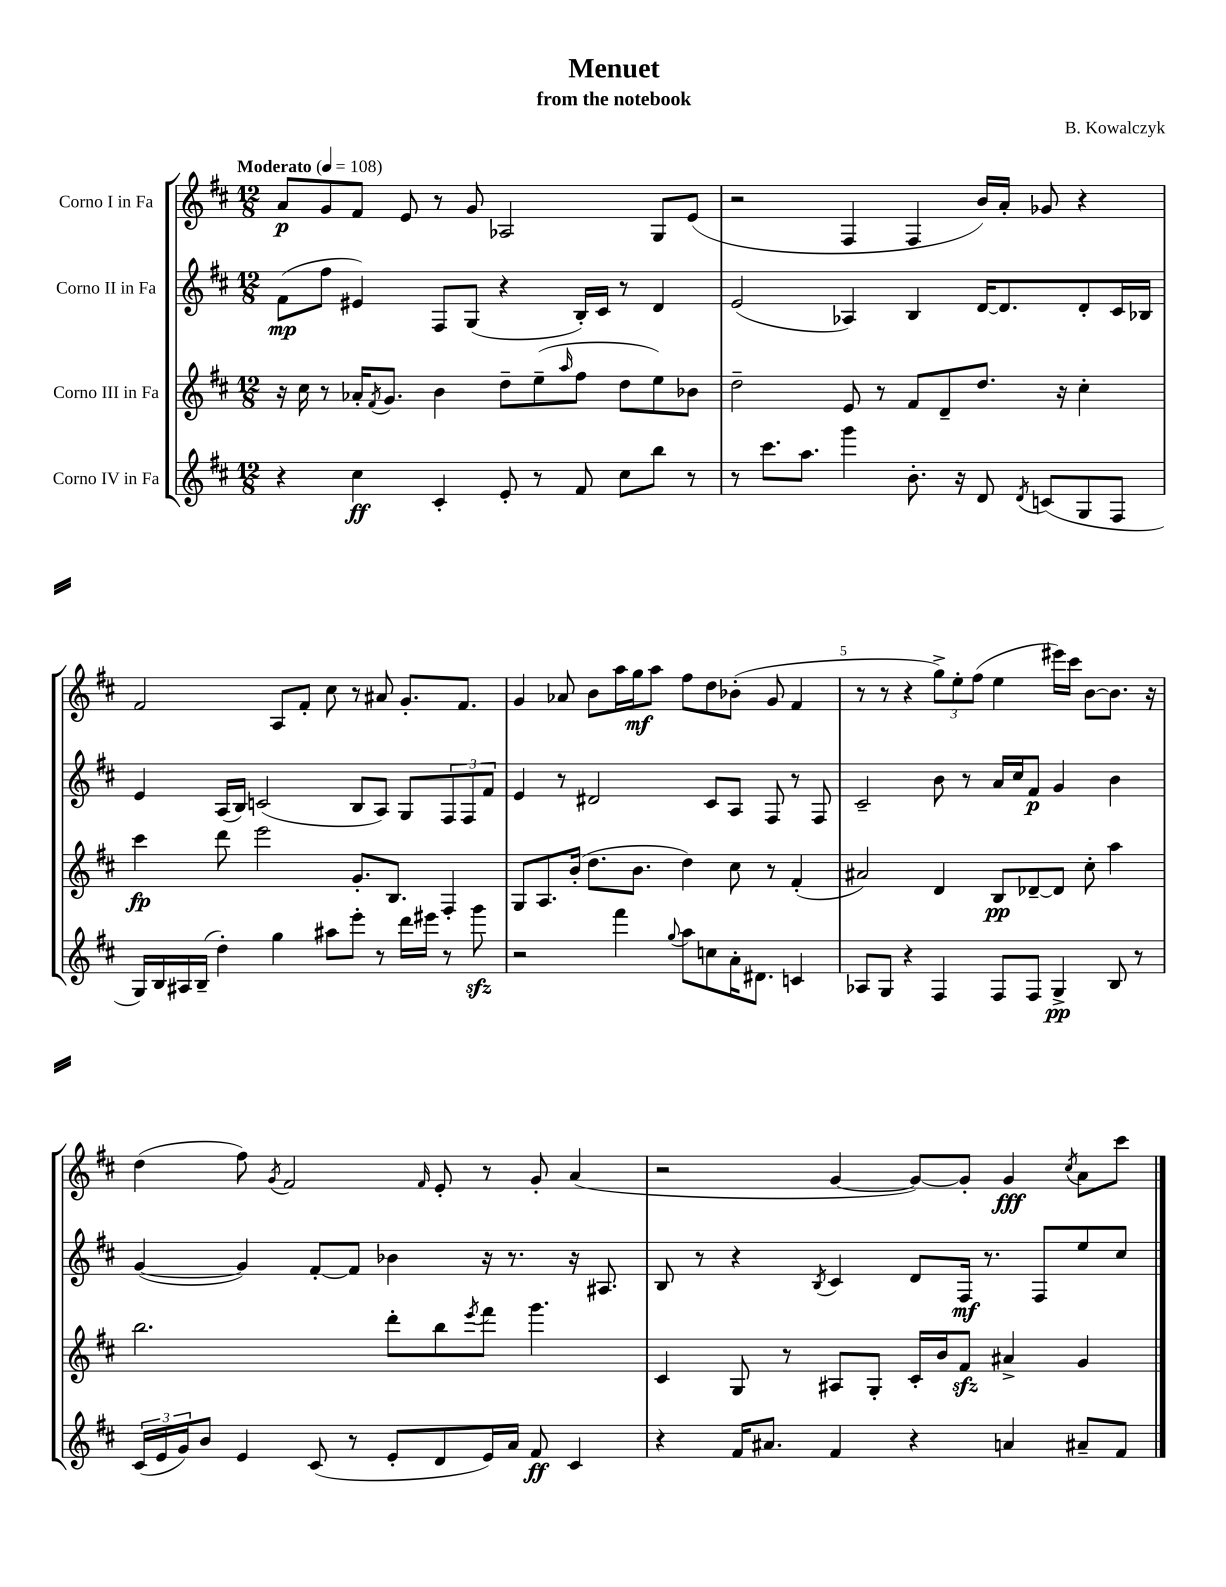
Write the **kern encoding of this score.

**kern	**kern	**kern	**kern
*staff4	*staff3	*staff2	*staff1
*clefG2	*clefG2	*clefG2	*clefG2
*k[f#c#]	*k[f#c#]	*k[f#c#]	*k[f#c#]
*M12/8	*M12/8	*M12/8	*M12/8
*MM108	*MM108	*MM108	*MM108
4r	16r	(8f#\L	8a/L
.	16cc#\	.	.
.	8r	8ff#\J	8g/
4cc#\	16a-'/LK	4e#/)	8f#/J
.	8qf#/	.	.
.	8.g/J	.	.
.	.	.	8e/
4c#'/	4b\	8F#/L	8r
.	.	(8G/J	8g/
8e'/	8dd~\L	4r	2A-/
8r	(8ee~\	.	.
.	16qqaa/	.	.
8f#/	8ff#\J	16B'/LL)	.
.	.	16c#/JJ	.
8cc#\L	8dd\L	8r	.
8bb\J	8ee\)	4d/	8G/L
8r	8b-\J	.	(8e/J
=	=	=	=
8r	2dd~\	(2e/	2r
8.ccc#\L	.	.	.
8.aa\J	.	.	.
4ggg\	8e/	4A-/)	4F#/
.	8r	.	.
8.b'\	8f#/L	4B/	4F#/
.	8d~/	.	.
16r	.	.	.
8d/	8.dd/J	[16d/LK	16b/LL)
.	.	8.d/]	16a'/JJ
8qd/	.	.	.
(8c/L	.	.	8g-/
.	16r	.	.
8G/	4cc#'\	8d'/	4r
8F#/J	.	16c#/L	.
.	.	16B-/JJ	.
=	=	=	=
16G/LL)	4ccc#\	4e/	2f#/
16B/	.	.	.
16A#/	.	.	.
(16B~/JJ	.	.	.
4dd'\)	8ddd\	(16A/LL	.
.	.	16B/JJ)	.
.	2eee\	(2c/	.
4gg\	.	.	8A/L
.	.	.	8f#'/J
8aa#\L	.	.	8cc#\
8eee'\J	8.g'/L	8B/L	8r
8r	.	8A/J)	8a#/
.	8.B/J	.	.
16ddd\LL	.	8G/L	8.g'/L
16eee#\JJ	.	.	.
8r	4F#'/	12F#/	.
.	.	.	8.f#/J
.	.	12F#/	.
8ggg\	.	.	.
.	.	12f#/J	.
=	=	=	=
2r	8G/L	4e/	4g/
.	8.A/	.	.
.	.	8r	8a-/
.	(16b'/Jk	.	.
.	8.dd\L	2d#/	8b\L
4fff#\	.	.	16aa\L
.	8.b\J	.	16gg\J
.	.	.	8aa\J
8qqgg/	.	.	.
8aa\L	4dd\)	.	8ff#\L
8cc\	.	8c#/L	8dd\
16a'\K	8cc#\	8A/J	(8b-'\J
8.d#\J	.	.	.
.	8r	8F#/	8g/
4c/	(4f#'/	8r	4f#/
.	.	8F#/	.
=	=	=	=
8A-/L	2a#/)	2c#~/	8r
8G/J	.	.	8r
4r	.	.	4r
4F#/	4d/	8b\	12gg^\L)
.	.	.	12ee'\
.	.	8r	.
.	.	.	(12ff#\J
8F#/L	8B/L	16a/LL	4ee\
.	.	16cc#/J	.
8F#/J	[8d-~/	8f#/J	.
4G^/	8d-/]J	4g/	16eee#\LL)
.	.	.	16ccc#\JJ
.	8cc#'\	.	[8b\L
8B/	4aa\	4b\	8.b\]J
8r	.	.	.
.	.	.	16r
=	=	=	=
(24c#/LL	2.bb\	([4g/	(4dd\
24e/	.	.	.
24g/J)	.	.	.
8b/J	.	.	.
4e/	.	4g/])	8ff#\)
.	.	.	8qg/
.	.	.	2f#/
(8c#/	.	[8f#'/L	.
8r	.	8f#/]J	.
8e'/L	8ddd'\L	4b-\	.
.	.	.	16qqf#/
8d/	8bb\	.	8e'/
.	8qeee/	.	.
16e/L)	8fff#\J	16r	8r
16a/JJ	.	8.r	.
8f#/	4.ggg\	.	8g'/
4c#/	.	16r	(4a/
.	.	8.A#/	.
=	=	=	=
4r	4c#/	8B/	2r
.	.	8r	.
16f#/LK	8G/	4r	.
8.a#/J	.	.	.
.	8r	.	.
.	.	8qB/	.
4f#/	8A#/L	4c#/	[4g/
.	8G'/J	.	.
4r	16c#'/LL	8d/L	8g/_L)
.	16b/J	.	.
.	8f#/J	16F#/Jk	8g'/]J
.	.	8.r	.
4a/	4a#^/	.	4g/
.	.	8F#/L	.
.	.	.	8qcc#/
8a#~/L	4g/	8ee/	8a\L
8f#/J	.	8cc#/J	8ccc#\J
==	==	==	==
*-	*-	*-	*-
